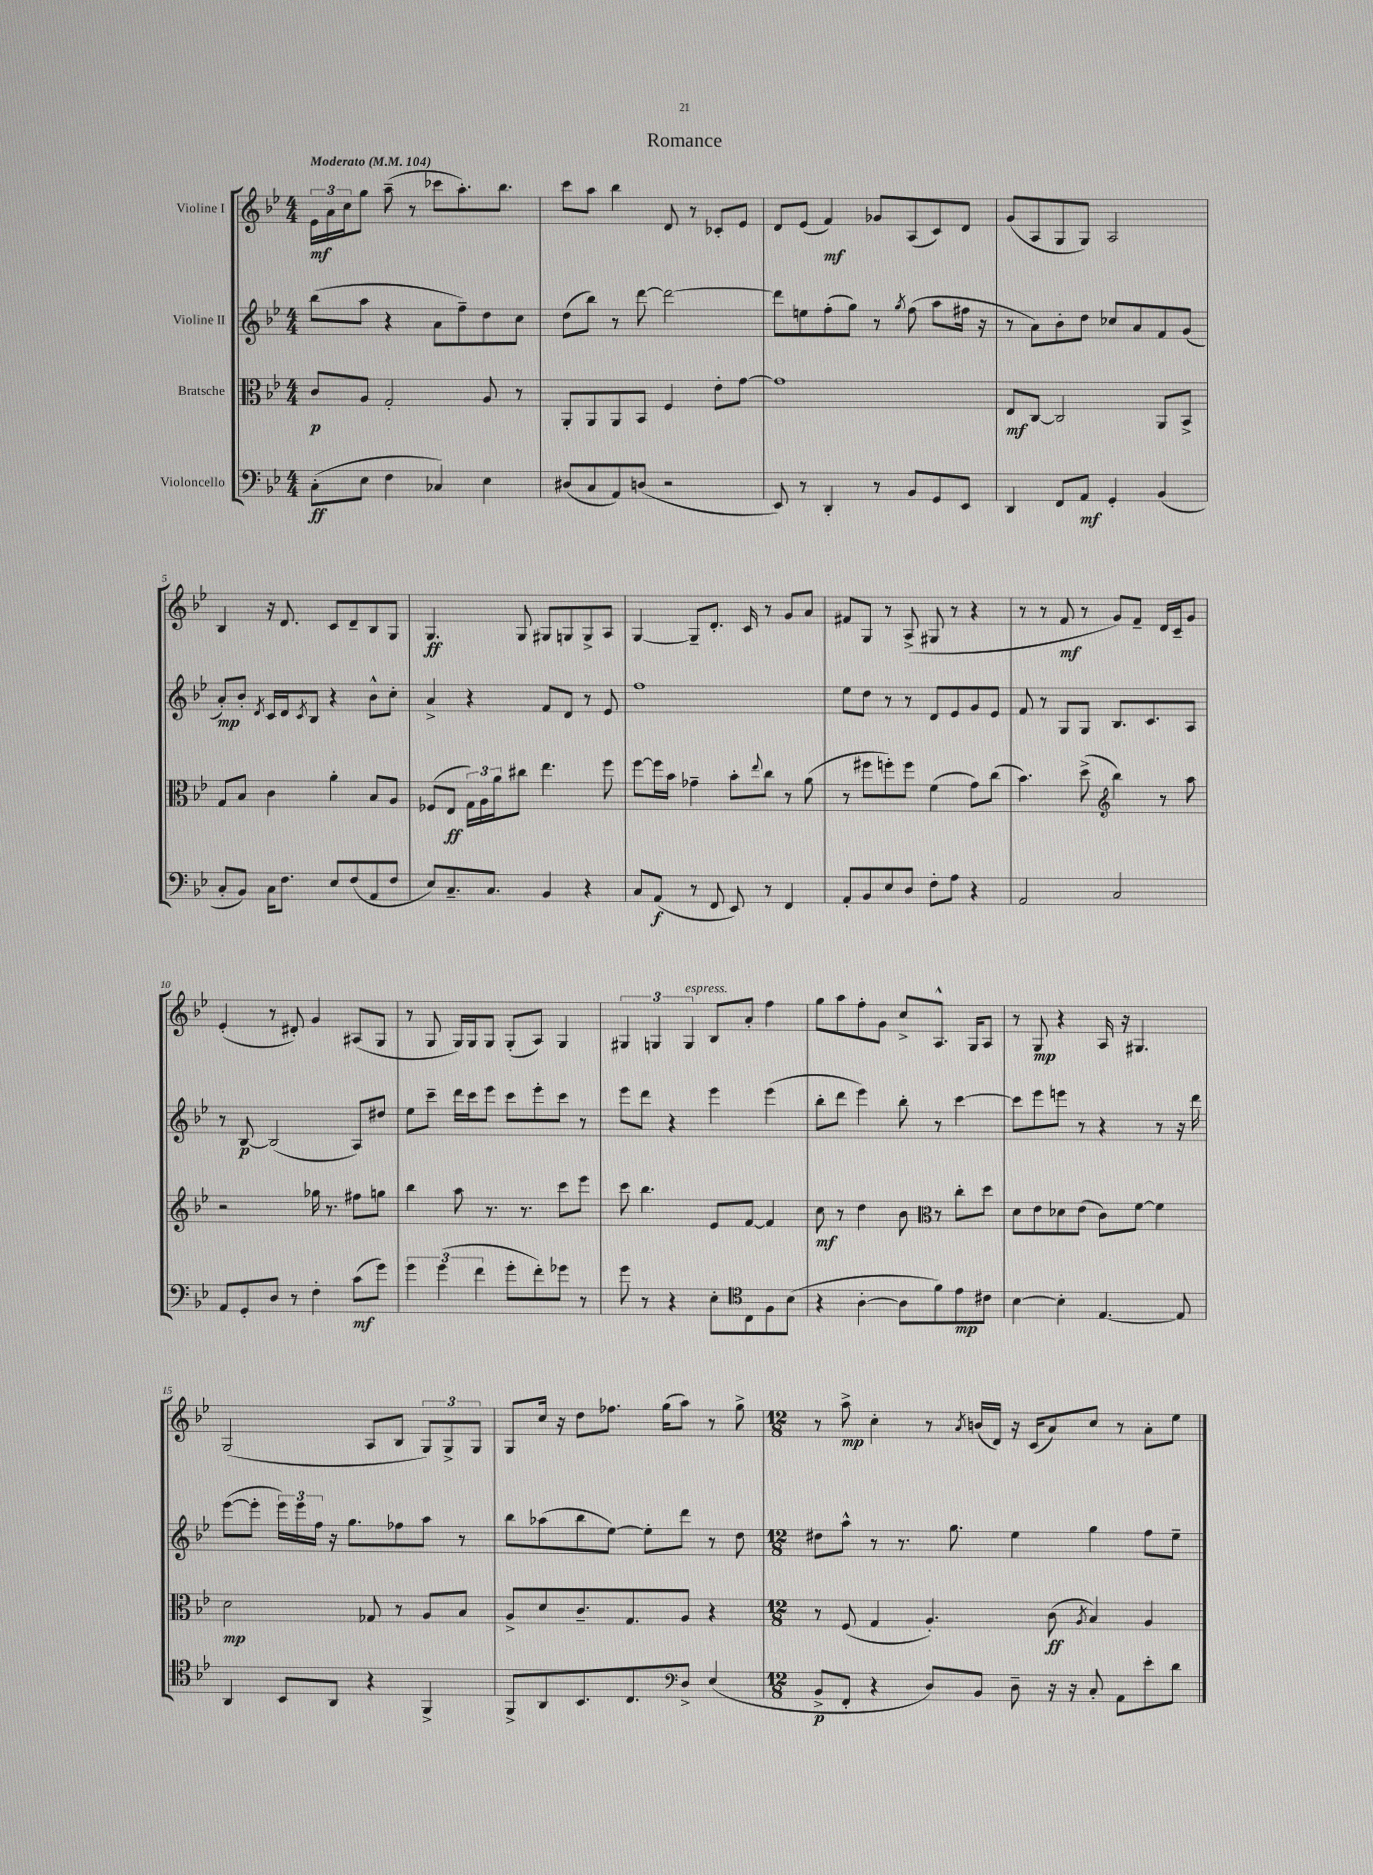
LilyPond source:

\header { title = "Romance" }
<<
\new StaffGroup <<
\new Staff = "s0" \with { instrumentName = "Violine I" } {
    \clef treble \key bes \major \numericTimeSignature \time 4/4 \tempo "Moderato" 4 = 104
    \tuplet 3/2 { ees'16\mf a'16 c''16 } g''8 a''8--( r8 ces'''8 a''8.-.) bes''8. |
    c'''8 a''8 bes''4 d'8 r8 ces'8-. ees'8 |
    d'8 ees'8( f'4\mf) ges'8 a8( c'8) d'8 |
    g'8( a8 g8 g8) a2 |
    bes4 r16 d'8. c'8 d'8-- bes8 g8 |
    g4.\ff g8 gis8 g8 g8-> a8 |
    g4~ g8-- d'8.-. c'16 r8 g'8 a'8 |
    fis'8 g8 r8 a8->( gis8 r8 r4 |
    r8 r8 f'8\mf r8 g'8) f'8-- d'16 c'16-- g'8 |
    ees'4-.( r8 dis'8-.) g'4 ais8( g8 |
    r8 g8 g16) g16 g8 g8-.( a8) g4 |
    \tuplet 3/2 { gis4 g4 g4^\markup { \italic "espress." } } bes8 a'8-. f''4 |
    g''8 a''8 f''8-. g'8 c''8-> a8.-^ g16 a8 |
    r8 g8\mp r4 a16 r16 gis4. |
    g2( a8 bes8 \tuplet 3/2 { g8) g8-> g8 } |
    g8 c''16 r16 d''8 fes''8. g''16( a''8) r8 g''8-> |
    \numericTimeSignature \time 12/8 r8 a''8->\mp c''4-. r8 \acciaccatura { a'8 } b'16( d'16) r16 c'16( a'8) c''8 r8 a'8-. ees''8 \bar "|." |
}
\new Staff = "s1" \with { instrumentName = "Violine II" } {
    \clef treble \key bes \major \numericTimeSignature \time 4/4
    bes''8( a''8 r4 a'8 f''8--) d''8 c''8 |
    d''8( bes''8) r8 d'''8~ d'''2~ |
    d'''8 e''8 f''8-.( g''8) r8 \acciaccatura { g''8 } f''8( a''8 fis''16 r16 |
    r8 a'8) bes'8-. d''8 ces''8 a'8 f'8 g'8( |
    a'8-.\mp) bes'8-. \acciaccatura { d'8 } c'16 d'16 \acciaccatura { c'8 } bes8 r4 bes'8-^ c''8-. |
    a'4-> r4 f'8 d'8 r8 ees'8 |
    f''1 |
    ees''8 d''8 r8 r8 d'8 ees'8 g'8 ees'8 |
    f'8 r8 g8 g8 bes8. c'8. a8 |
    r8 bes8~\p bes2( a8) dis''8 |
    ees''8 c'''8-- d'''16 c'''16 ees'''8 c'''8 ees'''8-. c'''8 r8 |
    ees'''8 d'''8 r4 ees'''4 ees'''4( |
    bes''8-. d'''8 ees'''4) bes''8-. r8 c'''4~ |
    c'''8 ees'''8 e'''8 r8 r4 r8 r16 d'''16 |
    ees'''8~( ees'''8-. \tuplet 3/2 { ees'''16) ees'''16 f''16 } r16 g''8. fes''8 a''8 r8 |
    bes''8 aes''8( bes''8 ees''8~) ees''8-. d'''8 r8 d''8 |
    \numericTimeSignature \time 12/8 dis''8 a''8-^ r8 r8. g''8. ees''4 g''4 f''8 ees''8-- \bar "|." |
}
\new Staff = "s2" \with { instrumentName = "Bratsche" } {
    \clef alto \key bes \major \numericTimeSignature \time 4/4
    c'8\p a8 g2-. a8 r8 |
    a,8-. a,8 a,8 bes,8 f4 ees'8-. g'8~ |
    g'1 |
    ees8\mf c8~ c2 a,8 bes,8-> |
    g8 bes8 c'4 a'4-. bes8 a8 |
    fes8( ees8\ff \tuplet 3/2 { g16) a16 a'16 } cis''8 ees''4. f''8 |
    f''8~ f''16 bes'16 ges'4-- bes'8-. \appoggiatura { ees''8 } c''8 r8 a'8( |
    r8 fis''8 f''8-.) f''8 f'4( g'8) c''8( |
    bes'4.) d''8->( \clef treble bes''4) r8 a''8 |
    r2 ges''16 r8. fis''8 g''8 |
    bes''4 a''8 r8. r8. c'''8 ees'''8 |
    c'''8 bes''4. ees'8 f'8~ f'4 |
    c''8\mf r8 d''4 bes'8 r8 c''8-. d''8 |
    \clef alto d'8 ees'8 des'8 ees'8( c'8) f'8~ f'4 |
    d'2\mp ges8 r8 a8 bes8 |
    a8-> d'8 c'8.-- g8. a8 r4 |
    \numericTimeSignature \time 12/8 r8 f8( g4 a4.-.) c'8\ff( \acciaccatura { a8 } bes4) a4 \bar "|." |
}
\new Staff = "s3" \with { instrumentName = "Violoncello" } {
    \clef bass \key bes \major \numericTimeSignature \time 4/4
    c8-.\ff( ees8 f4 ces4) ees4 |
    dis8( c8 a,8) d8( r2 |
    ees,8) r8 d,4-. r8 bes,8 g,8 ees,8 |
    d,4 f,8 a,8\mf g,4-. bes,4( |
    c8-. bes,8) c16 f8. ees8 f8( a,8 f8 |
    ees8) c8.-- c8. bes,4 r4 |
    c8 a,8\f( r8 f,8 ees,8) r8 f,4 |
    a,8-. bes,8 ees8 d8 f8-. a8 r4 |
    a,2 c2 |
    a,8 g,8-. d8 r8 f4-. c'8\mf( g'8) |
    \tuplet 3/2 { g'4 g'4( f'4 } g'8-. f'8-.) ges'8 r8 |
    g'8 r8 r4 ees8-. c8 f8 bes8( |
    \clef tenor r4 a4~-. a8 f'8) ees'8\mp cis'8 |
    bes4~ bes4-. ees4.~ ees8 |
    a,4 bes,8 a,8 r4 f,4-> |
    f,8-> a,8 bes,8. c8. d8-> ees4( |
    \numericTimeSignature \time 12/8 \clef bass bes,8->\p f,8-. r4 d8) bes,8 d8-- r16 r16 c8-. a,8 ees'8-. d'8 \bar "|." |
}
>>
>>
